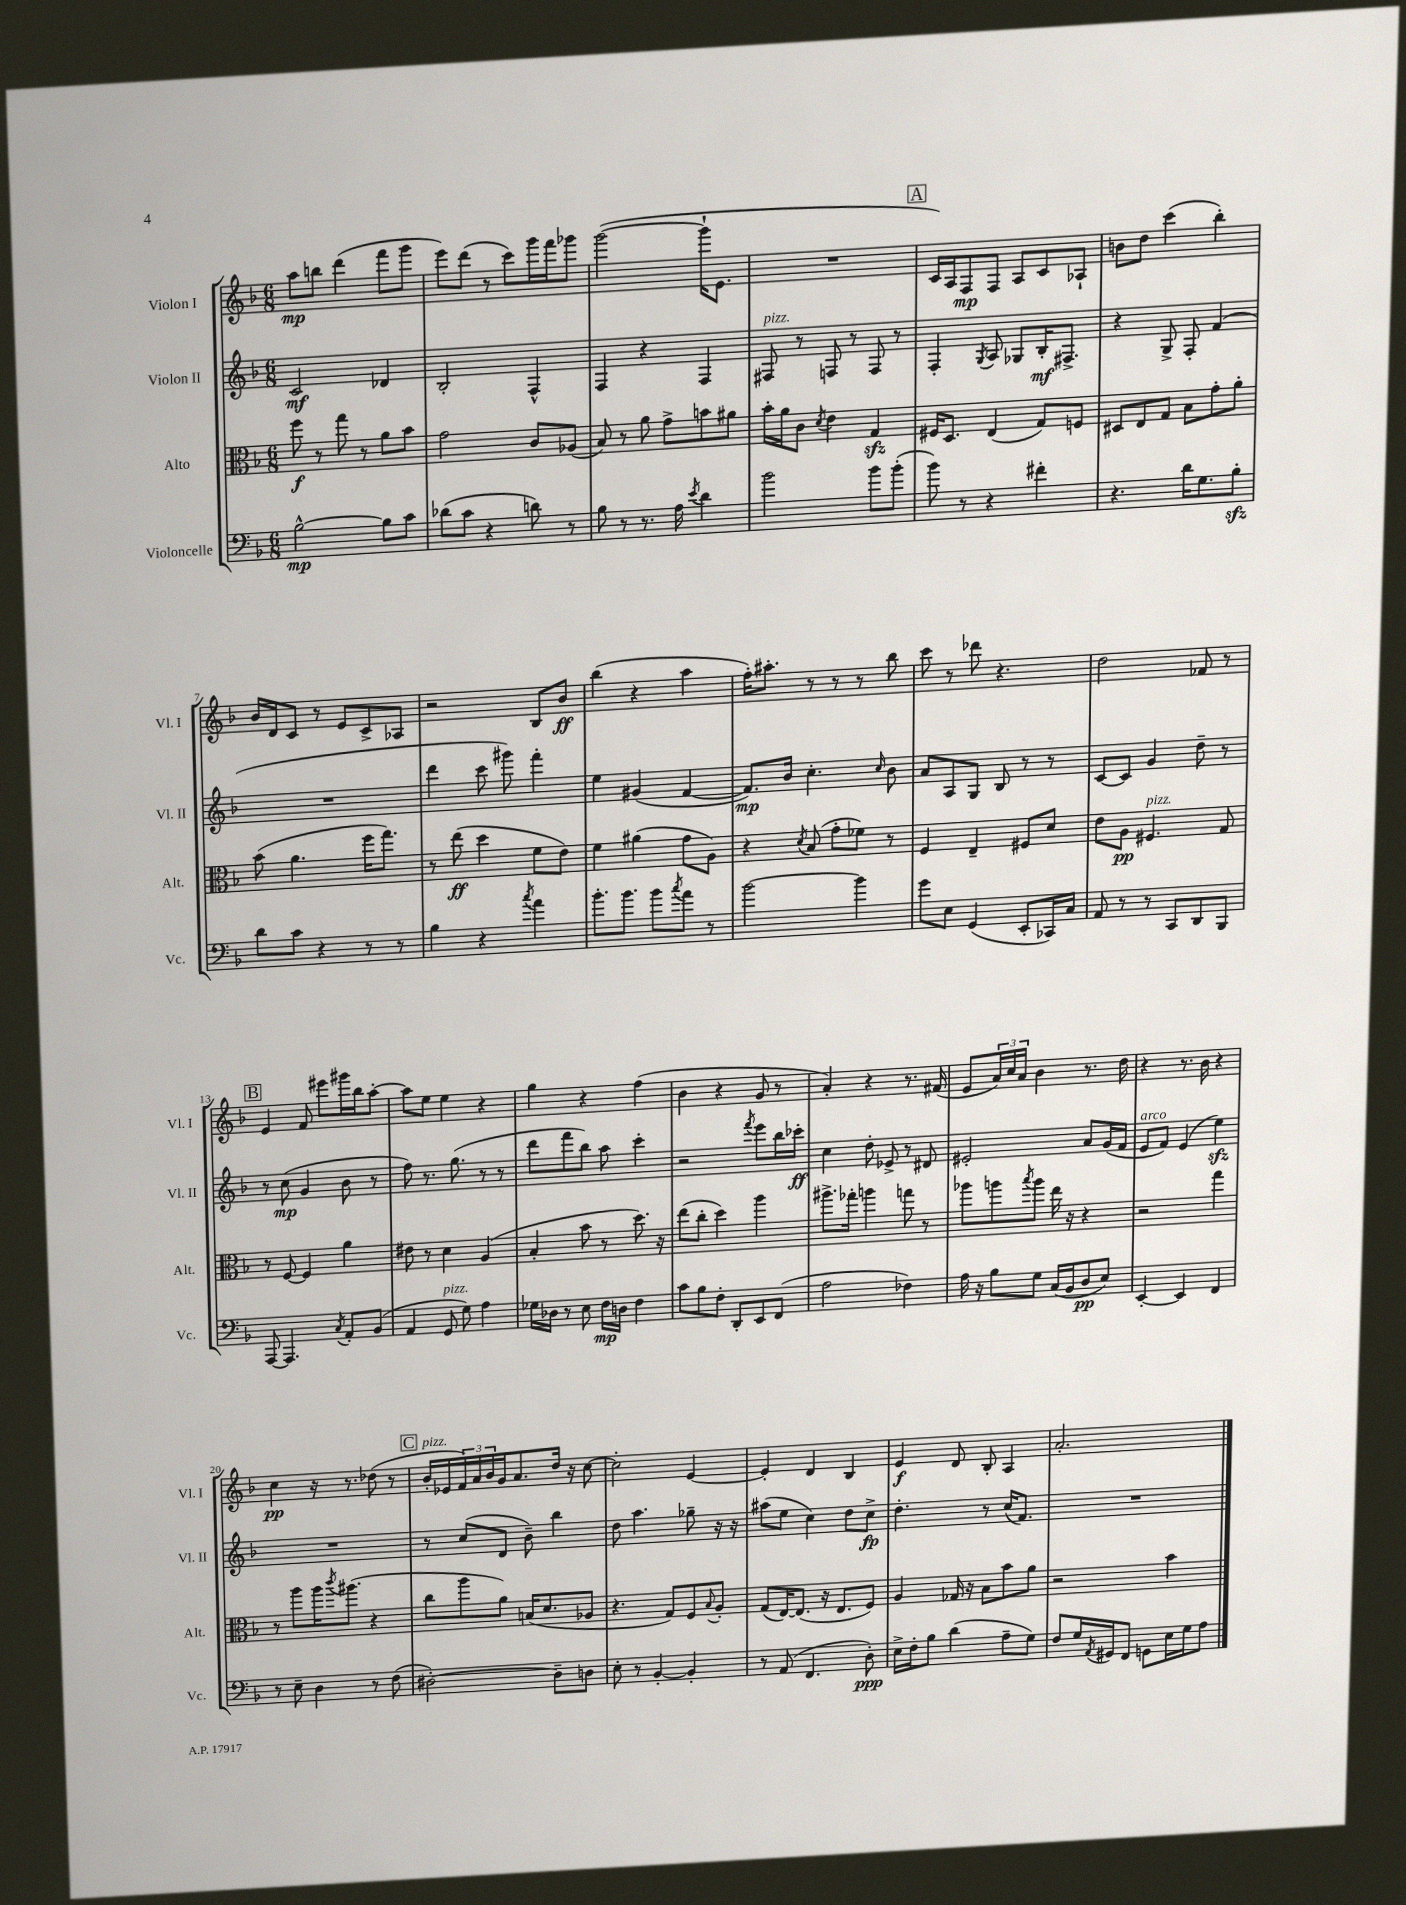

**kern	**kern	**kern	**kern
*staff4	*staff3	*staff2	*staff1
*clefF4	*clefC3	*clefG2	*clefG2
*k[b-]	*k[b-]	*k[b-]	*k[b-]
*M6/8	*M6/8	*M6/8	*M6/8
[2B-^^	8ff	2c	8aa
.	8r	.	8bb
.	8gg	.	(4ddd
.	8r	.	.
8B-]	8a	4d-	8fff
8c	8b-	.	8ggg
=	=	=	=
(8d-	2g	2B-'	8eee)
8c	.	.	(8ddd
4r	.	.	8r
.	.	.	8ccc)
8d)	8c	4F^^	16ggg
.	.	.	16fff
8r	(8A-	.	8ggg-
=	=	=	=
8B-	8B-)	4F	([2ggg
8r	8r	.	.
8.r	8a	4r	.
.	8g^	.	.
16A	.	.	.
8qe	.	.	.
4d	8b	4F	16ggg`]
.	.	.	8.e
.	8a#	.	.
=	=	=	=
2b-	16b-'	8F#	2.r
.	16a	.	.
.	8c	8r	.
.	8qd	.	.
.	4e	8F	.
.	.	8r	.
8b-	4G	8F	.
(8b-'	.	8r	.
=	=	=	=
8b-)	16F#	4F'	16c)
.	8.D	.	16A
8r	.	.	8F
.	.	8qG	.
4r	(4E	8A	8F
.	.	8G-	8A
4f#'	8G)	16B-'	8c
.	.	8.F#^	.
.	8F	.	8A-`
=	=	=	=
4.r	8D#	4r	8b
.	8E	.	8dd
.	8G	8G^	(4ccc
16d	8B-	8F'	.
8.G	.	.	.
.	8g'	(4f	4bb-')
8B-'	8a'	.	.
=	=	=	=
8d	(8b-	2.r	16b-
.	.	.	16d
8c	4.a	.	8c
4r	.	.	8r
.	.	.	8e
8r	16ff	.	8c^
.	8.gg)	.	.
8r	.	.	8A-
=	=	=	=
4B-	8r	4ddd	2r
.	(8ee	.	.
4r	4dd	8ccc	.
.	.	8ggg#)	.
8qcc	.	.	.
4a	8f	4fff'	8B-
.	8e)	.	8b-
=	=	=	=
8.b-'	4f	4ee	(4bb-
8.b-	.	.	.
.	(4a#	(4g#	4r
8b-	.	.	.
8qcc	.	.	.
8a	8g	[4f	4aa
8r	8A)	.	.
=	=	=	=
[2b-	4r	8.f])	16ff')
.	.	.	8.aa#'
.	.	16b-	.
.	8qd	.	.
.	(8B-	4.cc'	8r
.	8g'	.	8r
4b-]	8f-)	.	8r
.	.	16qqcc	.
.	8r	8b-	8bb-
=	=	=	=
8g	4F	8a	8ccc
8E	.	8A	8r
(4GG	4E~	8G	8ddd-
.	.	8B-	4.r
8EE'	8F#	8r	.
16CC-)	8d	8r	.
16C	.	.	.
=	=	=	=
8AA	8e	[8c	2dd
8r	8A	8c]	.
8r	4.F#	4g	.
8CC	.	.	.
8DD	.	8dd~	8f-
8BBB-	8G	8r	8r
=	=	=	=
[8AAA	8r	8r	4e
4.AAA]	[8F	(8cc	.
.	4F]	4g	8f
.	.	.	8eee#
8qC	.	.	.
8AA'	4a	8b-	16ggg#
.	.	.	16bb-
(8BB-	.	8r	[8aa'
=	=	=	=
4AA	8e#	8ff)	8aa]
.	8r	8.r	8ee
8GG	4d	.	4ee
.	.	(8.gg	.
8G)	.	.	.
4A	(4A	8r	4r
.	.	8r	.
=	=	=	=
16G-	4B-'	8ddd	4gg
16D-	.	.	.
8r	.	8fff	.
8E	8b-	8bb-)	4r
16F	8r	8aa	.
16D	.	.	.
4F	8.dd)	4ccc'	(4ff
.	16r	.	.
=	=	=	=
8c	(8ee	2r	4b-
8B-	8cc'	.	.
8F'	4dd)	.	4r
8DD'	.	.	.
.	.	8qfff	.
8EE	4aa	8eee	8g
(8FF	.	16bb-	8r
.	.	16ccc-'	.
=	=	=	=
2A	8.aa#^	4cc	4a')
.	16gg-'	.	.
.	4aa	8dd'	4r
.	.	8e-^	.
4F-)	8gg	8r	8.r
.	8r	8d#	.
.	.	.	(16f#
=	=	=	=
16A	8aa-	2e#'	8e
16r	.	.	.
8B-	8aa	.	24a)
.	.	.	24cc
.	.	.	24a
.	8qbb-	.	.
8G	8aa	.	4b-
(16C	16ee	.	.
16BB-	16r	.	.
8D	4r	8a	8.r
8E)	.	(16g	.
.	.	16f	16dd
=	=	=	=
[4EE'	2r	8e	4r
.	.	8f)	.
4EE]	.	(4e	8.r
.	.	.	16b-
4FF	4gg	4ee)	4r
=	=	=	=
8r	8r	2.r	4cc
8E~	8aa	.	.
4D	16aa	.	16r
.	8qccc	.	.
.	(8.aa#	.	8.r
8r	4r	.	(8dd-
(8F	.	.	8r
=	=	=	=
[2D#')	8cc	8r	16b-'
.	.	.	16e-
.	8aa	(8cc	24f)
.	.	.	24a
.	.	.	24b-
.	8a)	8d	16g
.	.	.	8.a
.	(16B	8b-~)	.
.	8.d	.	.
8D#~]	.	4bb-	16dd
.	.	.	16r
8D	8A-	.	[8cc
=	=	=	=
8E'	4.r	8dd	2cc']
8r	.	4.aa	.
[4BB-'	.	.	.
.	8G)	.	.
4BB-']	8F	8gg-~	[4e
.	8qqB-	.	.
.	8A'	16r	.
.	.	16r	.
=	=	=	=
8r	(8G	(8aa#	4e']
(8AA	[16E)	8ee	.
.	(8.E]	.	.
4.FF	.	4cc)	4d
.	16r	.	.
.	8.E	.	.
.	.	8dd	4B-
8D')	8F)	8cc^	.
=	=	=	=
16E^	4A	4.dd'	4e
16F'	.	.	.
8B-	.	.	.
(4d	16G-	.	8d
.	16r	.	.
.	8B-	8r	8B-'
8A~	8b-	(16cc	4A
.	.	8.f)	.
8G)	8a	.	.
=	=	=	=
8F	2r	2.r	2.a'
16G	.	.	.
8qAA	.	.	.
16GG#	.	.	.
8FF	.	.	.
8GG	.	.	.
16E	4b-	.	.
16G	.	.	.
8A	.	.	.
==	==	==	==
*-	*-	*-	*-
